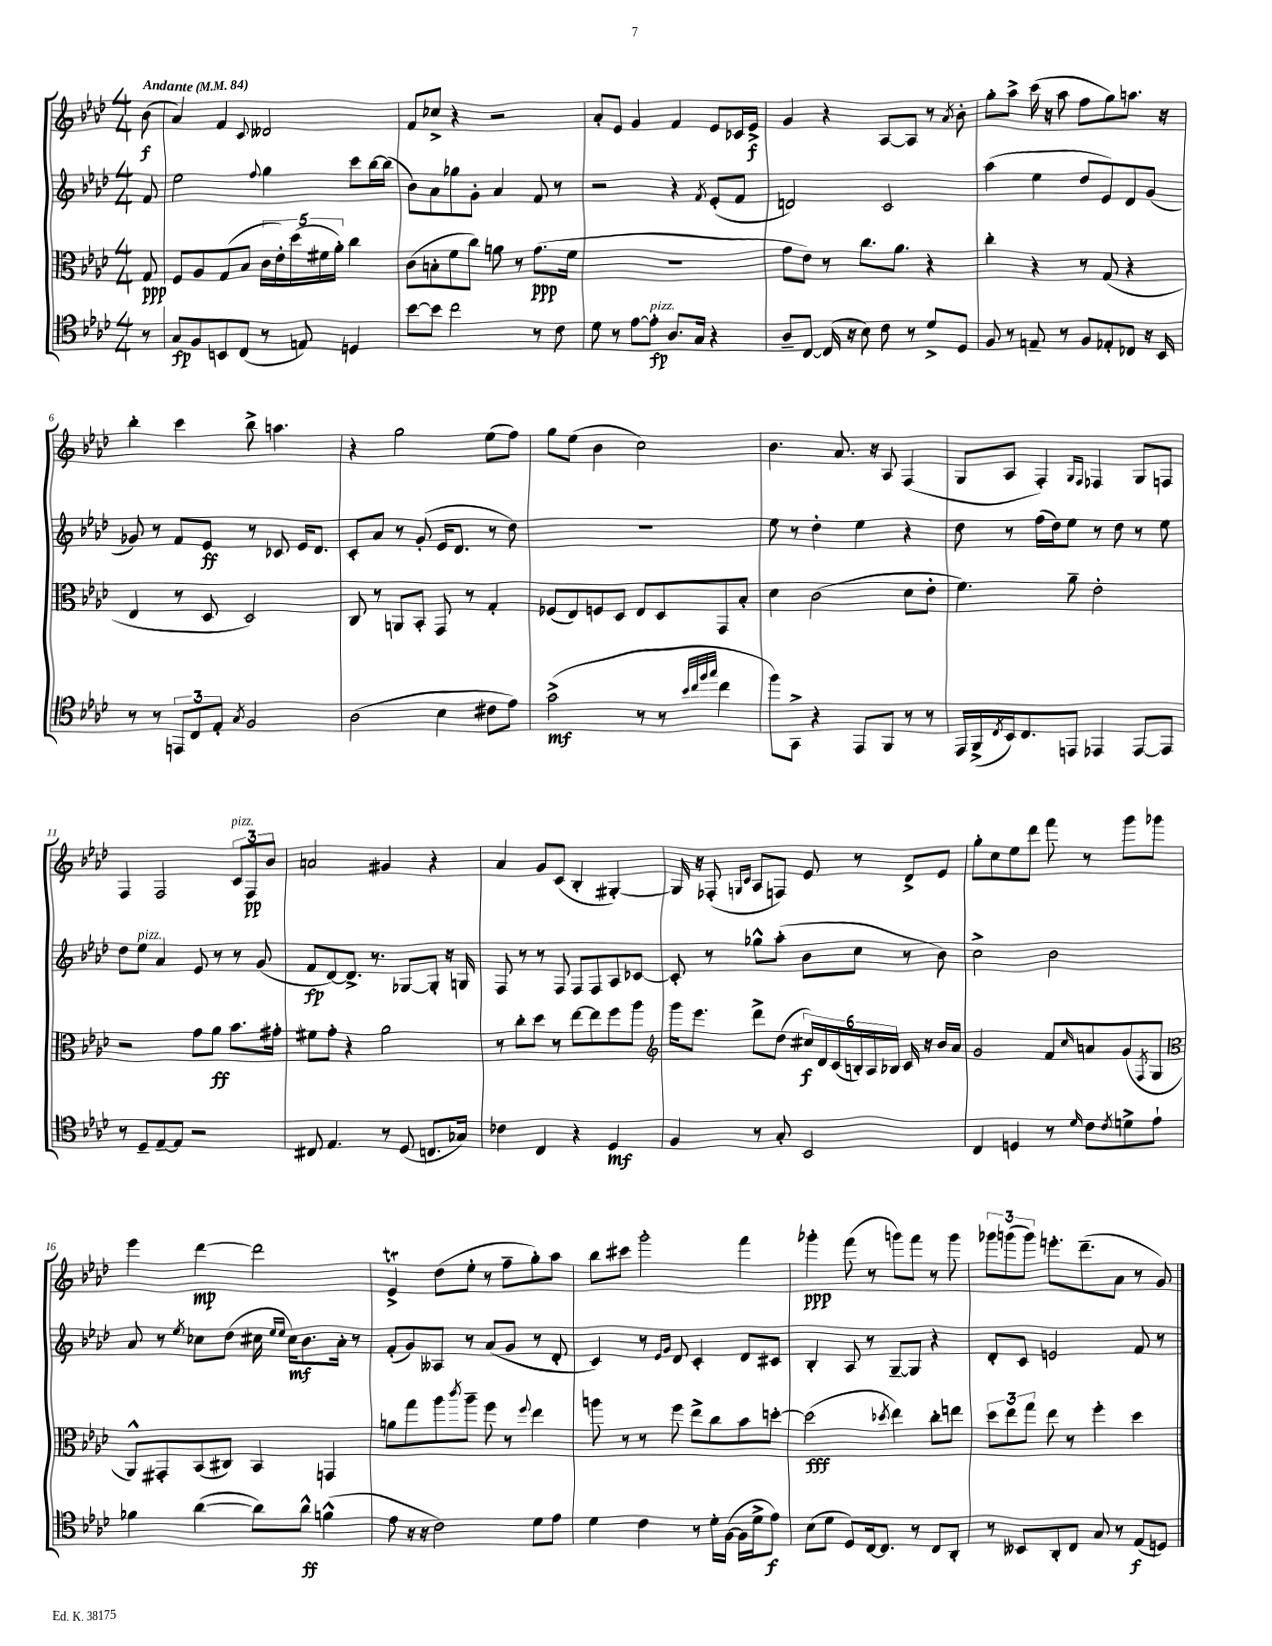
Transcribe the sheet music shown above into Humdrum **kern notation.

**kern	**dynam	**kern	**dynam	**kern	**dynam	**kern	**dynam
*part4	*part4	*part3	*part3	*part2	*part2	*part1	*part1
*staff4	*staff4	*staff3	*staff3	*staff2	*staff2	*staff1	*staff1
*clefC4	*	*clefC3	*	*clefG2	*	*clefG2	*
*k[b-e-a-d-]	*	*k[b-e-a-d-]	*	*k[b-e-a-d-]	*	*k[b-e-a-d-]	*
*M4/4	*	*M4/4	*	*M4/4	*	*M4/4	*
*MM84	*	*MM84	*	*MM84	*	*MM84	*
=	=	=	=	=	=	=	=
!	!	!	!	!	!	!LO:TX:a:B:t=Andante	!
8r	.	8G/	ppp	8f/	.	(8b-\	f
=1	=1	=1	=1	=1	=1	=1	=1
8G/L	fp	8F/L	.	2ee-\	.	4a-/)	.
8F/	.	8A-/	.	.	.	.	.
8BBn/	.	(8G/	.	.	.	4f/	.
(8C/J	.	8B-/J	.	.	.	.	.
.	.	.	.	8qqff/	.	8qqc/	.
8r	.	20c\LL	.	4gg\	.	2d--X/	.
.	.	20e-'\)	.	.	.	.	.
.	.	(20dd-\	.	.	.	.	.
8En/)	.	.	.	.	.	.	.
.	.	20f#X\	.	.	.	.	.
.	.	20a-'\JJ)	.	.	.	.	.
4Dn/	.	4cc\	.	8ccc\L	.	.	.
.	.	.	.	[16bb-\L	.	.	.
.	.	.	.	(16bb-\JJ]	.	.	.
=2	=2	=2	=2	=2	=2	=2	=2
[8b-\L	.	(8c\L	.	8b-\L)	.	8f/L	.
8b-\J]	.	8Bn'\	.	8a-\	.	8cc-X^/J	.
2cc\	.	8f\	.	8gg-X\	.	4r	.
.	.	8cc\J)	.	8g'\J	.	.	.
.	.	8an\	.	4a-/	.	2r	.
.	.	8r	.	.	.	.	.
8r	.	(8.g\L	ppp	8f/	.	.	.
8c\	.	.	.	8r	.	.	.
.	.	16f\Jk	.	.	.	.	.
=3	=3	=3	=3	=3	=3	=3	=3
8d-\	.	1r	.	2r	.	8a-'/L	.
8r	.	.	.	.	.	8e-/J	.
[8e-\L	.	.	.	.	.	4g/	.
!LO:TX:a:i:t=pizz.	!	!	!	!	!	!	!
8e-'\J]	fp	.	.	.	.	.	.
8.A-/L	.	.	.	4r	.	4f/	.
16G/Jk	.	.	.	.	.	.	.
.	.	.	.	8qf/	.	.	.
4r	.	.	.	(8e-'/L	.	8e-/L	.
.	.	.	.	8f/J	.	16c-X/L	.
.	.	.	.	.	.	16e-^/JJ	f
=4	=4	=4	=4	=4	=4	=4	=4
8A-~/L	.	8g\L	.	2dn/)	.	4g/	.
[8C/J	.	8e-\J)	.	.	.	.	.
(16C/]	.	8r	.	.	.	4r	.
16r	.	.	.	.	.	.	.
8B-\)	.	8.cc\L	.	.	.	.	.
8c\	.	.	.	2c/	.	[8A-/L	.
.	.	8.a-\J	.	.	.	.	.
8r	.	.	.	.	.	8A-/J]	.
8d-^/L	.	4r	.	.	.	8r	.
.	.	.	.	.	.	8qa-/	.
8D-/J	.	.	.	.	.	8b-'\	.
=5	=5	=5	=5	=5	=5	=5	=5
8F/	.	4cc'\	.	(4aa-\	.	8gg'\L	.
8r	.	.	.	.	.	8aa-^\J	.
8En~/	.	4r	.	4ee-\	.	(16ccc\	.
.	.	.	.	.	.	16r	.
8r	.	.	.	.	.	8aa-\	.
8F/L	.	8r	.	8dd-/L	.	8ff\L	.
8E-X'/	.	(8G/	.	8e-/)	.	8gg\)	.
8C-X/J	.	4r	.	8d-/	.	8.aan\J	.
16r	.	.	.	(8g/J	.	.	.
16BB-/	.	.	.	.	.	16r	.
!!LO:LB:g=z
=6	=6	=6	=6	=6	=6	=6	=6
8r	.	4E-/	.	8g-X/)	.	4bb-'\	.
8r	.	.	.	8r	.	.	.
12EEn/L	.	8r	.	8f/L	.	4ccc\	.
12C/	.	.	.	.	.	.	.
.	.	8D-/	.	8e-/J	ff	.	.
12E-'/J	.	.	.	.	.	.	.
8qG/	.	.	.	.	.	.	.
2F/	.	2D-/)	.	8r	.	8bb-^\	.
.	.	.	.	8c-X/	.	4.aan\	.
.	.	.	.	16e-/KL	.	.	.
.	.	.	.	8.d-/J	.	.	.
=7	=7	=7	=7	=7	=7	=7	=7
(2A-\	.	8C/	.	8c'/L	.	4r	.
.	.	8r	.	8a-/J	.	.	.
.	.	8AAn/L	.	8r	.	2gg\	.
.	.	8BB-'/J	.	(8g'/	.	.	.
4B-\	.	8GG/	.	16e-/KL	.	.	.
.	.	.	.	8.d-/J	.	.	.
.	.	8r	.	.	.	.	.
8c#X\L	.	4G'/	.	8r	.	(8ee-\L	.
8e-\J)	.	.	.	8dd-\)	.	8ff\J)	.
=8	=8	=8	=8	=8	=8	=8	=8
(2g^\	mf	(8F-X/L	.	1r	.	8gg\L	.
.	.	8E-/)	.	.	.	(8ee-\J	.
.	.	8Fn/	.	.	.	4b-\	.
.	.	8D-/J	.	.	.	.	.
8r	.	8E-/L	.	.	.	2cc\)	.
8r	.	8D-/	.	.	.	.	.
32qqb-/LLL	.	.	.	.	.	.	.
32qqcc/	.	.	.	.	.	.	.
32qqff/	.	.	.	.	.	.	.
32qqgg/JJJ	.	.	.	.	.	.	.
4cc\	.	8GG/	.	.	.	.	.
.	.	8B-'/J	.	.	.	.	.
=9	=9	=9	=9	=9	=9	=9	=9
8ff\L)	.	4d-\	.	8ee-\	.	4.b-\	.
8GG^\J	.	.	.	8r	.	.	.
4r	.	(2c\	.	4dd-'\	.	.	.
.	.	.	.	.	.	8.a-/	.
8EE-/L	.	.	.	4ee-\	.	.	.
.	.	.	.	.	.	16r	.
8FF/J	.	.	.	.	.	8A-/	.
8r	.	8d-\L	.	4r	.	(4F/	.
8r	.	8e-'\J	.	.	.	.	.
=10	=10	=10	=10	=10	=10	=10	=10
16EE-/LL	.	4.f\)	.	8dd-\	.	8G/L	.
(16FF^/	.	.	.	.	.	.	.
8qC/	.	.	.	.	.	.	.
16BB-/J)	.	.	.	8r	.	8A-/J	.
8.C/	.	.	.	.	.	.	.
.	.	.	.	(16ff\LL	.	4F'/)	.
.	.	.	.	16dd-\J)	.	.	.
8EEn/J	.	8a-~\	.	8ee-\J	.	.	.
.	.	.	.	.	.	16qqG/LL	.
.	.	.	.	.	.	16qqF/JJ	.
4EE-X/	.	2e-'\	.	8r	.	4F-X/	.
.	.	.	.	8dd-\	.	.	.
[8EE-/L	.	.	.	8r	.	8G/L	.
8EE-/J]	.	.	.	8ee-\	.	8Fn/J	.
!!LO:LB:g=z
=11	=11	=11	=11	=11	=11	=11	=11
8r	.	2r	.	8dd-\L	.	4F/	.
!	!	!	!	!LO:TX:a:i:t=pizz.	!	!	!
8D-~/L	.	.	.	8ee-\J	.	.	.
[8E-~/	.	.	.	4a-/	.	2F/	.
8E-/J]	.	.	.	.	.	.	.
2r	.	8g\L	.	8e-/	.	.	.
.	.	8a-\J	ff	8r	.	.	.
!	!	!	!	!	!	!LO:TX:a:i:t=pizz.	!
.	.	8.b-\L	.	8r	.	12c/L	.
.	.	.	.	.	.	12F/	pp
.	.	.	.	(8g/	.	.	.
.	.	.	.	.	.	12b-/J	.
.	.	16g#X'\Jk	.	.	.	.	.
=12	=12	=12	=12	=12	=12	=12	=12
8C#X/	.	8f#X\L	.	8f/L	fp	2an/	.
4.E-/	.	8g'\J	.	[8d-/)	.	.	.
.	.	4r	.	8.d-^/J]	.	.	.
.	.	.	.	8.r	.	.	.
8r	.	2a-\	.	.	.	4g#X/	.
(8D-/	.	.	.	[8G-X/L	.	.	.
8.Cn/L	.	.	.	8G-'/J]	.	4r	.
.	.	.	.	16r	.	.	.
16G-X/Jk)	.	.	.	16Gn/	.	.	.
=13	=13	=13	=13	=13	=13	=13	=13
4c-X\	.	8r	.	8F/	.	4a-/	.
.	.	8cc'\L	.	8r	.	.	.
4C/	.	8dd-\J	.	8r	.	8g/L	.
.	.	8r	.	8F/	.	(8c/J	.
4r	.	[8ee-\L	.	8F/L	.	4B-'/	.
.	.	8ee-\]	.	8F/	.	.	.
4D-/	mf	8ff\	.	8A-/	.	[4G#X'/)	.
.	.	8aa-\J	.	[8c-X/J	.	.	.
=14	=14	=14	=14	=14	=14	=14	=14
*	*	*clefG2	*	*	*	*	*
4F/	.	16ggg\KL	.	8c-'/]	.	16G#/]	.
.	.	8.eee-\J	.	.	.	16r	.
.	.	.	.	8r	.	(8F-X'/	.
.	.	.	.	.	.	16qqGn/LL	.
.	.	.	.	.	.	16qqc/JJ	.
8r	.	8ddd-^\L	.	8gg-X^^\L	.	8A-/L	.
8G'/	.	(8dd-\J	.	(8aa-'\J	.	8Fn/J)	.
2BB-/	.	24cc#X/LL)	f	8b-\L	.	8e-/	.
.	.	24d-/	.	.	.	.	.
.	.	(24c/	.	.	.	.	.
.	.	24Bn'/)	.	8cc\J	.	8r	.
.	.	24A-/	.	.	.	.	.
.	.	24B-X/JJ	.	.	.	.	.
.	.	16c/	.	8r	.	8d-^/L	.
.	.	16r	.	.	.	.	.
.	.	16b-/LL	.	8b-\)	.	8e-/J	.
.	.	16a-/JJ	.	.	.	.	.
=15	=15	=15	=15	=15	=15	=15	=15
4C/	.	2g/	.	2cc^\	.	8gg'\L	.
.	.	.	.	.	.	8cc\	.
4Dn/	.	.	.	.	.	8ee-\	.
.	.	.	.	.	.	8ddd-\J	.
8r	.	8f/L	.	2b-\	.	8fff\	.
16qqd-/	.	16qqcc/	.	.	.	.	.
8c\L	.	8an/	.	.	.	8r	.
8qc/	.	.	.	.	.	.	.
8dn^\	.	(8g/	.	.	.	8ggg\L	.
.	.	8qF/	.	.	.	.	.
8e-`\J	.	8G/J	.	.	.	8ggg-X\J	.
!!LO:LB:g=z
=16	=16	=16	=16	=16	=16	=16	=16
*	*	*clefC3	*	*	*	*	*
4f-X\	.	8AA-^^/L)	.	8a-/	.	4eee-\	.
.	.	8GG#X'/	.	8r	.	.	.
.	.	.	.	8qee-/	.	.	.
([4a-\	.	(8BB-/	.	8cc-X\L	.	[4ddd-\	mp
.	.	8C#X/J)	.	(8dd-\J	.	.	.
8a-\L])	.	4BB-/	.	16cc#X\	.	2ddd-\]	.
.	.	.	.	16qqee-/LL	.	.	.
.	.	.	.	16qqee-/JJ	.	.	.
.	.	.	.	16cc#\KL)	mf	.	.
8a-^^\J	ff	.	.	8.b-\	.	.	.
(4fn^^\	.	4GGn/	.	.	.	.	.
.	.	.	.	16a-'\Jk	.	.	.
.	.	.	.	8r	.	.	.
=17	=17	=17	=17	=17	=17	=17	=17
8e-\	.	8an\L	.	(8f'/L	.	4e-T^/	.
16r	.	8gg\	.	8g/)	.	.	.
16r	.	.	.	.	.	.	.
2c\)	.	8aa-\	.	8A--X/J	.	(8dd-\L	.
.	.	8qccc/	.	.	.	.	.
.	.	8aa-~\J	.	8r	.	8ee-'\J	.
.	.	8ff\	.	(8a-/L	.	8r	.
.	.	8r	.	8g/J	.	8ff~\L	.
.	.	8qqff/	.	.	.	.	.
8d-\L	.	4ee-\	.	8r	.	8gg'\)	.
8e-\J	.	.	.	8d-'/	.	8aa-\J	.
=18	=18	=18	=18	=18	=18	=18	=18
4d-\	.	8aan\	.	4c/)	.	8bb-\L	.
.	.	8r	.	.	.	8ccc#X\J	.
4c\	.	8r	.	8r	.	2ggg'\	.
.	.	.	.	16qqe-/LL	.	.	.
.	.	.	.	16qqg/JJ	.	.	.
.	.	8ff\	.	8d-/	.	.	.
8r	.	8ee-^\L	.	4c'/	.	.	.
16d-'\LL	.	8cc\	.	.	.	.	.
([16F\JJ	.	.	.	.	.	.	.
16F\LL]	.	8b-\	.	8d-/L	.	4fff\	.
16d-^\J	.	.	.	.	.	.	.
8e-\J)	f	[8ddn'\J	.	8c#X/J	.	.	.
=19	=19	=19	=19	=19	=19	=19	=19
(8B-\L	.	(2dd\]	fff	4B-'/	.	4ggg-X'\	ppp
8d-\J	.	.	.	.	.	.	.
8D-/L)	.	.	.	8A-/	.	(8fff\	.
[16C/k	.	.	.	8r	.	8r	.
8.C/J]	.	.	.	.	.	.	.
.	.	8qdd-X/	.	.	.	.	.
.	.	4ee-\)	.	[8G~/L	.	8gggn\L)	.
8r	.	.	.	8G/J]	.	8fff\J	.
8C/L	.	8cc'\L	.	4r	.	8r	.
8AA-'/J	.	8een\J	.	.	.	8ggg\	.
=20	=20	=20	=20	=20	=20	=20	=20
8r	.	12dd-\L	.	8d-'/L	.	12ggg-X\L	.
.	.	12ee-\	.	.	.	(12gggn\	.
8BB--X/L	.	.	.	8c/J	.	.	.
.	.	12gg\J	.	.	.	12ggg\J)	.
8AA-'/	.	8ee-\	.	2en/	.	8.eeen'\L	.
8C/J	.	8r	.	.	.	.	.
.	.	.	.	.	.	(8.ddd-~\	.
8G/	.	4ff'\	.	.	.	.	.
8r	.	.	.	.	.	8a-\J	.
(8E-/L	f	4dd-\	.	8f/	.	8r	.
8Dn/J)	.	.	.	8r	.	8g/)	.
==	==	==	==	==	==	==	==
*-	*-	*-	*-	*-	*-	*-	*-
